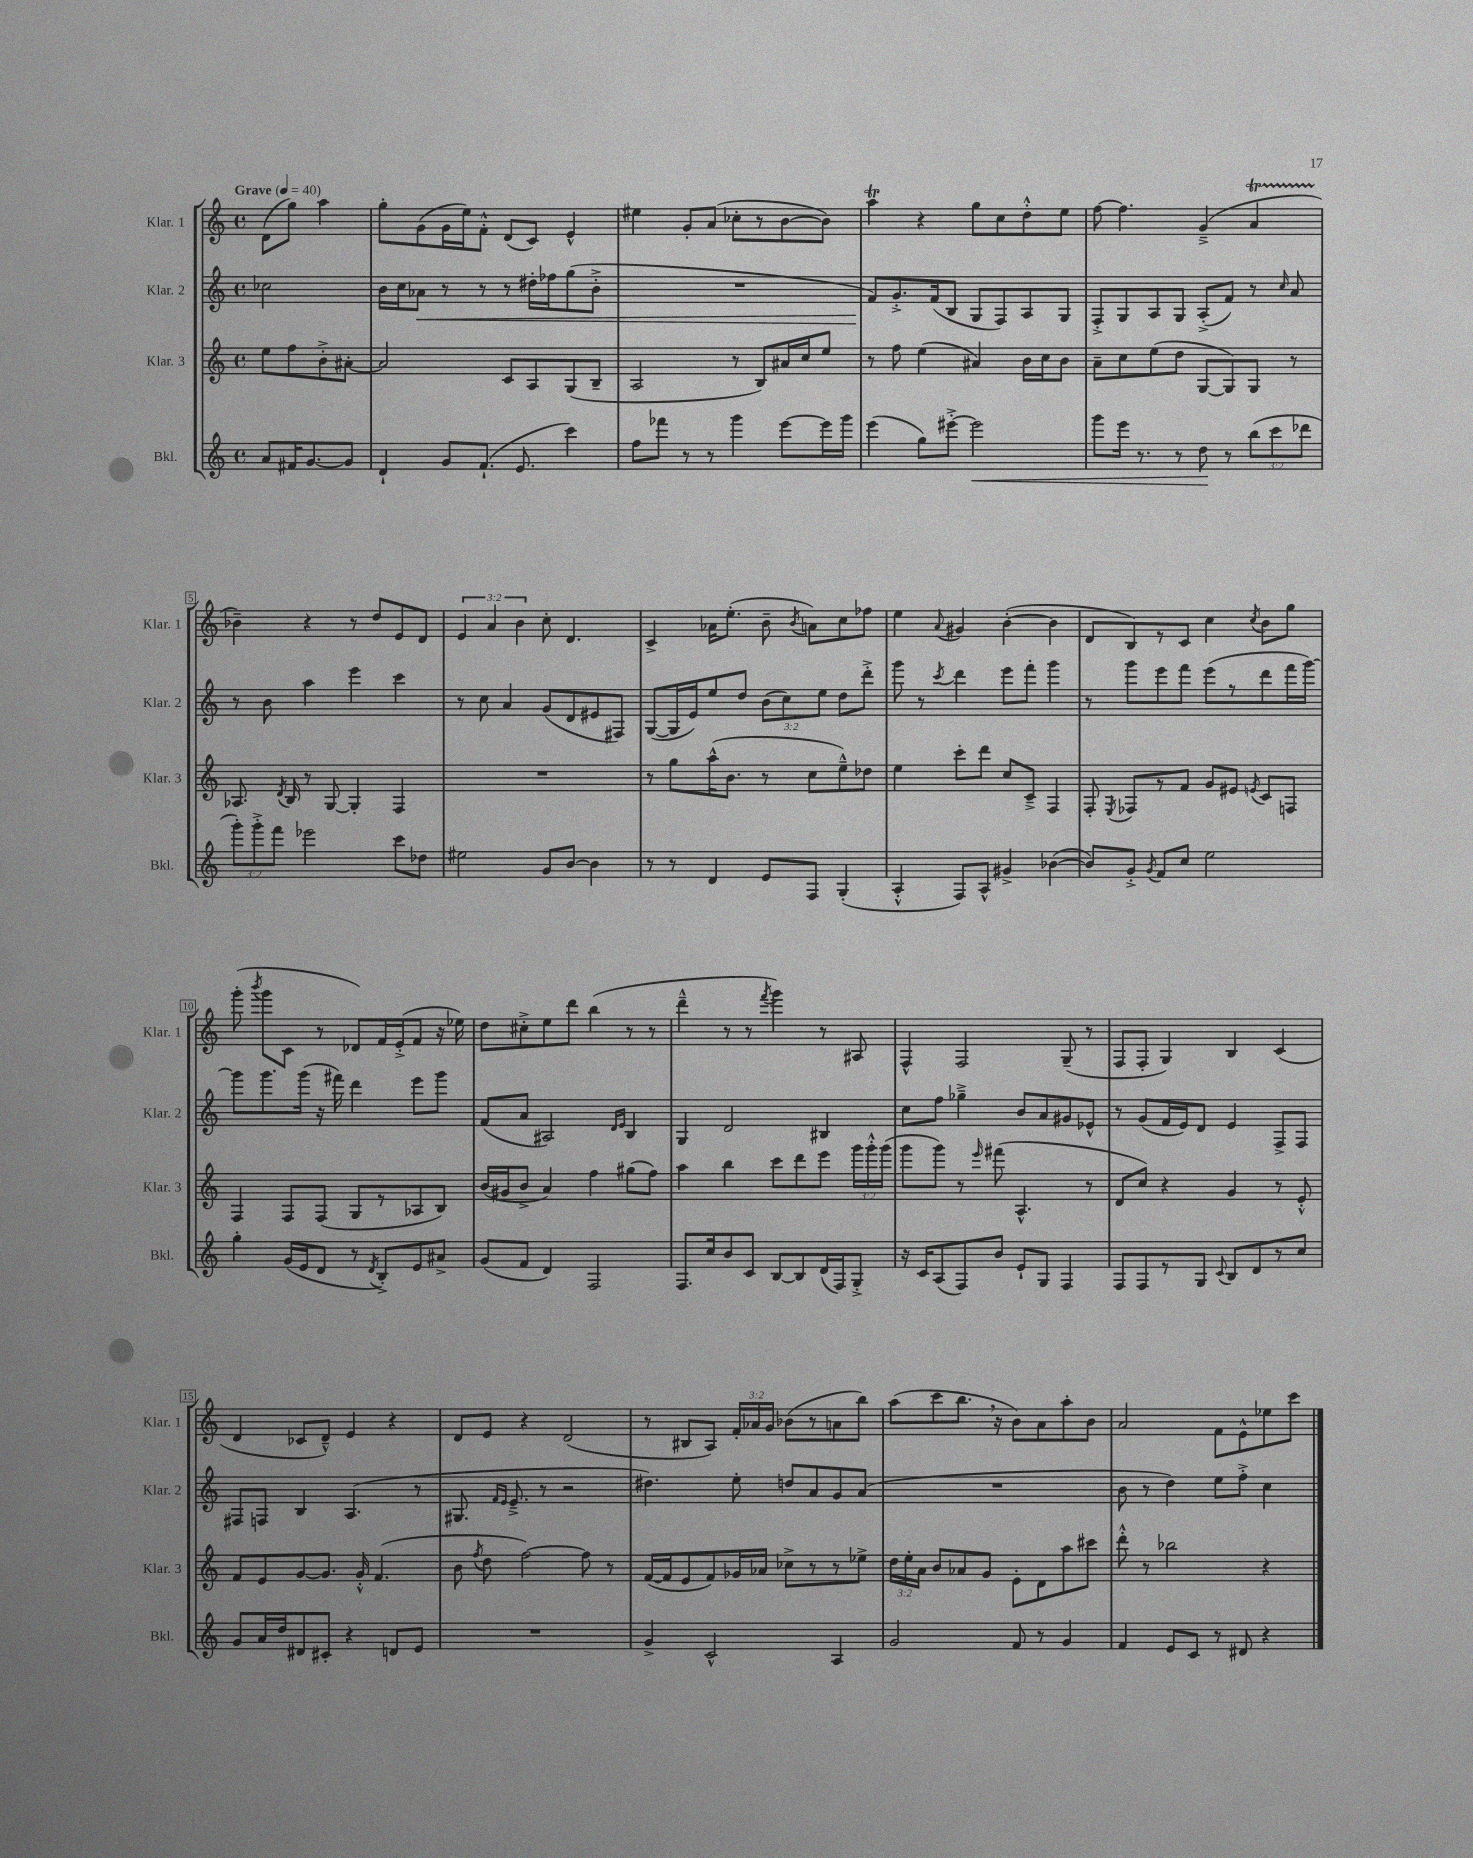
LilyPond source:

<<
\new StaffGroup <<
\new Staff = "s0" \with { instrumentName = "Klar. 1" shortInstrumentName = "Klar. 1" } {
    \clef treble \key c \major \defaultTimeSignature \time 4/4 \override Staff.TupletNumber.text = #tuplet-number::calc-fraction-text \partial 2 \tempo "Grave" 4 = 40
    \autoBeamOff d'8[( g''8]) a''4 |
    g''8[-. g'8( g'16 e''16) f'8]-.-^ d'8[( c'8]) e'4-^ |
    eis''4 g'8[-. a'8]( ces''8[-. r8 b'8~ b'8]) |
    a''4\trill r4 g''8[ c''8 d''8-.-^ e''8] |
    f''8~ f''4. g'4--->( a'4\startTrillSpan |
    bes'4--\stopTrillSpan) r4 r8 d''8[ e'8 d'8] |
    \tuplet 3/2 { e'4 a'4 b'4 } c''8-. d'4. |
    c'4-> aes'16[ e''8.]-.( b'8-- \acciaccatura { b'8 } a'8[) c''8 fes''8] |
    e''4 \appoggiatura { a'8 } gis'4 b'4~-.( b'4 |
    d'8[ b8) r8 c'8] c''4 \acciaccatura { c''8 } b'8[ g''8] |
    g'''8-.( \acciaccatura { b'''8 } g'''8[ c'8] r8 des'8[) f'16 e'16-.->( f'8] r16 ees''16) |
    d''8[ cis''8-.-> e''8 d'''8] b''4( r8 r8 |
    d'''4---^ r8 r8 \acciaccatura { f'''8 } g'''4) r8 ais8 |
    f4-^ f2 g8--( r8 |
    f8[ f8]-. g4) b4 c'4( |
    d'4 ces'8[ d'8]---^) e'4 r4 |
    d'8[ e'8] r4 d'2( |
    r8 bis8[ a8]) \tuplet 3/2 { f'16[-. aes'16 g'16] } bes'8[( r8 a'8 b''8]) |
    a''8[( c'''8 b''8.] \breathe r16 b'8[) a'8 a''8-. b'8] |
    a'2 f'8[ e'8-^ ees''8 c'''8] \bar "|." |
}
\new Staff = "s1" \with { instrumentName = "Klar. 2" shortInstrumentName = "Klar. 2" } {
    \clef treble \key c \major \defaultTimeSignature \time 4/4 \override Staff.TupletNumber.text = #tuplet-number::calc-fraction-text \partial 2
    \autoBeamOff ces''2 |
    b'16[ c''16 aes'8]\< r8 r8 r8 dis''16[-. fes''16 g''8( b'8]-.-> |
    R1 |
    f'8[\!) g'8.-.-> f'16( b8] g8[ f8) a8 g8] |
    f8[-.-> g8 a8 g8] a8[-.->( f'8]) r8 \grace { c''16 } a'8 |
    r8 b'8 a''4 e'''4 c'''4 |
    r8 c''8 a'4 g'8[( d'8 eis'8 fis8]) |
    g8[~( g16 e'16) e''8 d''8] \tuplet 3/2 { b'8[( c''8) e''8] } d''8[ d'''8]-.-> |
    g'''8 r8 \acciaccatura { c'''8 } d'''4 e'''8[ f'''8]-. g'''4 |
    r8 g'''8[ e'''8 f'''8] e'''8[( r8 d'''8 f'''16 g'''16]~) |
    g'''8[ g'''8. g'''16]( r16 fis'''16) d'''4 e'''8[ g'''8] |
    f'8[( a'8] ais2) \grace { d'16[ e'16] } b4 |
    g4 d'2 bis4 |
    c''8[ f''8] ges''4---> b'8[ a'8 gis'8 ees'8]-^ |
    r8 g'8[( f'16 e'16) d'8] e'4 f8[-> f8] |
    fis8[ f8] b4 a4.( r8 |
    gis8. \grace { f'16[ e'16] } e'8.---> r8 r2 |
    dis''4.) e''8-. d''8[ a'8 g'8 a'8]( |
    R1 |
    b'8 r8 d''4) e''8[ f''8]-.-> c''4 \bar "|." |
}
\new Staff = "s2" \with { instrumentName = "Klar. 3" shortInstrumentName = "Klar. 3" } {
    \clef treble \key c \major \defaultTimeSignature \time 4/4 \override Staff.TupletNumber.text = #tuplet-number::calc-fraction-text \partial 2
    \autoBeamOff e''8[ f''8 b'8-.-> ais'8]~-. |
    ais'2 c'8[ a8 g8( b8]-- |
    a2 r8 b8[) ais'16 c''16 e''8] |
    r8 f''8 e''4( ais'4) b'16[ c''16 b'8] |
    a'8[-- c''8 e''8( d''8] g8[~ g8) g8] r8 |
    aes8. \acciaccatura { d'8 } b16 r8 g8~ g4-. f4 |
    R1 |
    r8 g''8[ a''16-^( b'8.] r8 c''8[ e''8---^) des''8] |
    e''4 c'''8[-. d'''8] c''8[ c'8]---> f4 |
    f8-. \acciaccatura { e8 } fes8[ r8 f'8] g'8[ eis'8] \acciaccatura { e'8 } c'8[ f8] |
    f4 f8[ f8]( g8[ r8 aes8 b8]) |
    b'16[( gis'16 b'8]-> a'4) f''4 gis''8[( f''8]) |
    a''4 b''4 c'''8[ d'''8 e'''8] \tuplet 3/2 { g'''16[ g'''16-.-^ g'''16]( } |
    g'''8[ g'''8]) r8 \grace { e'''16 } fis'''8( a4.-^ r8 |
    d'8[ c''8]) r4 g'4 r8 e'8-.-^ |
    f'8[ e'8 g'8~ g'8.] g'16-.-^ f'4.( |
    b'8 \acciaccatura { f''8 } d''8 f''2~) f''8 r8 |
    f'16[~( f'16 e'8 f'8) ges'16 aes'16] ces''8[-> r8 r8 ees''8]-> |
    \tuplet 3/2 { d''16[ e''16-. a'16] } b'8[ aes'8 g'8] e'8[-. d'8 a''8 cis'''8] |
    d'''8-.-^ r8 bes''2 r4 \bar "|." |
}
\new Staff = "s3" \with { instrumentName = "Bkl." shortInstrumentName = "Bkl." } {
    \clef treble \key c \major \defaultTimeSignature \time 4/4 \override Staff.TupletNumber.text = #tuplet-number::calc-fraction-text \partial 2
    \autoBeamOff a'8[ fis'16 g'8.~ g'8] |
    d'4-! g'8[ f'8.]-!( e'8. c'''4) |
    f''8[ fes'''8] r8 r8 g'''4 e'''8[~ e'''16 g'''16] |
    e'''4( g''8[) eis'''8]~-.-> eis'''2\< |
    g'''8[ e'''16] r8. r8 d''8\! r8 \tuplet 3/2 { b''8[( c'''8 des'''8] } |
    \tuplet 3/2 { g'''8[-.) g'''8-.-> f'''8] } ees'''2 c'''8[ des''8] |
    eis''2 g'8[ b'8]~ b'4 |
    r8 r8 d'4 e'8[ f8] g4-.( |
    a4-.-^ f8[) a8]-^ gis'4-> bes'4~( |
    bes'8[) g'8]-.-> \acciaccatura { g'8 } f'8[ c''8] e''2 |
    g''4-. g'16[( e'16 d'8] r8 \acciaccatura { d'8 } b8[-.->) e'8 ais'8]-> |
    g'8[( f'8] d'4) f2 |
    f8.[ c''16 b'8 c'8] b8[~ b8 d'16( f16) g8]-.-> |
    r16 c'16[ a8( f8) b'8] e'8[-! g8] f4 |
    f8[ f8 r8 g8] \appoggiatura { c'8 } b8[ d'8 r8 c''8] |
    g'8[ a'16 d''16 dis'8 cis'8]-. r4 d'8[ e'8] |
    R1 |
    g'4-> c'2-^ a4 |
    g'2 f'8 r8 g'4 |
    f'4 e'8[ c'8] r8 dis'8 r4 \bar "|." |
}
>>
>>
\layout { \context { \Score \override BarNumber.stencil = #(make-stencil-boxer 0.1 0.3 ly:text-interface::print) } }
